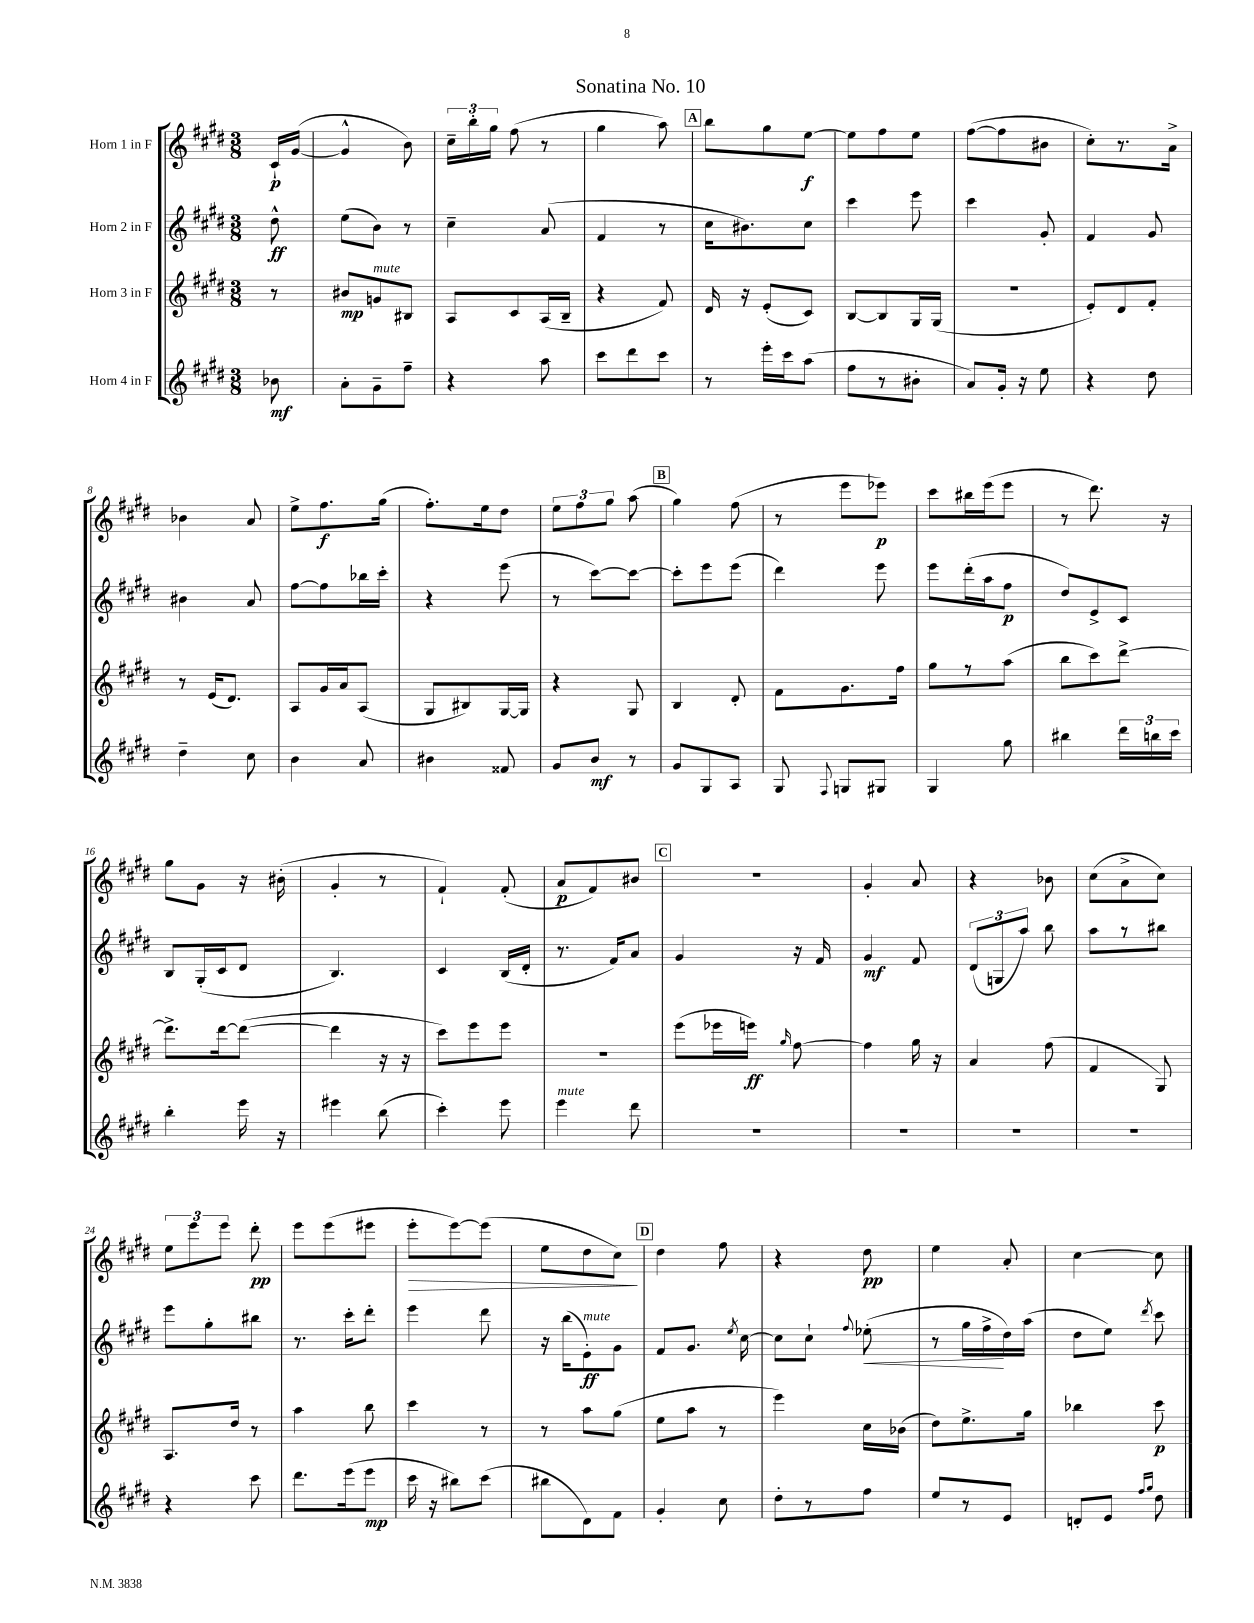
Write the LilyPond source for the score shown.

\header { title = "Sonatina No. 10" }
<<
\new StaffGroup <<
\new Staff = "s0" \with { instrumentName = "Horn 1 in F" } {
    \clef treble \key e \major \numericTimeSignature \time 3/8 \partial 8
    \autoBeamOff cis'16[-!\p gis'16]~( |
    gis'4-^ b'8) |
    \tuplet 3/2 { cis''16[-- b''16-. gis''16] } fis''8( r8 |
    gis''4 a''8) |
    \mark \markup { \box "A" } b''8[ gis''8 e''8]~\f |
    e''8[ fis''8 e''8] |
    fis''8[~( fis''8 bis'8] |
    cis''8[-.) r8. a'16]-> |
    bes'4 a'8 |
    e''8[-> fis''8.\f gis''16]( |
    fis''8.[-.) e''16 dis''8] |
    \tuplet 3/2 { e''8[ fis''8 gis''8] } a''8( |
    \mark \markup { \box "B" } gis''4) fis''8( |
    r8 e'''8[ ees'''8]\p) |
    cis'''8[ bis''16 e'''16( e'''8] |
    r8 dis'''8.) r16 |
    gis''8[ gis'8] r16 bis'16-.( |
    gis'4-. r8 |
    fis'4-!) fis'8-.( |
    a'8[\p fis'8) bis'8] |
    \mark \markup { \box "C" } R4. |
    gis'4-. a'8 |
    r4 bes'8 |
    cis''8[( a'8-> cis''8]) |
    \tuplet 3/2 { e''8[ e'''8 e'''8] } dis'''8-.\pp |
    e'''8[ e'''8( eis'''8] |
    e'''8[-.\> e'''8~) e'''8]( |
    e''8[ dis''8 cis''8]\!) |
    \mark \markup { \box "D" } dis''4 fis''8 |
    r4 dis''8\pp |
    e''4 a'8-. |
    cis''4~ cis''8 \bar "|." |
}
\new Staff = "s1" \with { instrumentName = "Horn 2 in F" } {
    \clef treble \key e \major \numericTimeSignature \time 3/8 \partial 8
    \autoBeamOff dis''8-^\ff |
    e''8[( b'8]) r8 |
    cis''4-- a'8( |
    fis'4 r8 |
    \mark \markup { \box "A" } cis''16[ bis'8.) cis''8] |
    cis'''4 e'''8 |
    cis'''4 gis'8-. |
    fis'4 gis'8 |
    bis'4 a'8 |
    fis''8[~ fis''8 bes''16 cis'''16]-. |
    r4 e'''8( |
    r8 cis'''8[~) cis'''8]~ |
    \mark \markup { \box "B" } cis'''8[-. e'''8 e'''8]( |
    dis'''4) e'''8 |
    e'''8[ dis'''16-.( a''16 fis''8]\p |
    dis''8[) e'8-> cis'8] |
    b8[ gis16-.( cis'16 dis'8] |
    b4.) |
    cis'4 b16[( dis'16]-. |
    r8. fis'16[) a'8] |
    \mark \markup { \box "C" } gis'4 r16 fis'16 |
    gis'4\mf fis'8 |
    \tuplet 3/2 { dis'8[( g8 a''8]) } b''8 |
    a''8[ r8 bis''8] |
    e'''8[ gis''8-. bis''8] |
    r8. cis'''16[-. dis'''8]-. |
    e'''4 dis'''8 |
    r16 b''16[( e'8-.\ff^\markup { \italic "mute" }) gis'8] |
    \mark \markup { \box "D" } fis'8[ gis'8.] \acciaccatura { e''8 } cis''16~ |
    cis''8[ cis''8]-! \appoggiatura { fis''8 } ees''8-.\<( |
    r8 gis''16[ fis''16->\! dis''16) a''16]( |
    dis''8[ e''8]) \acciaccatura { dis'''8 } cis'''8 \bar "|." |
}
\new Staff = "s2" \with { instrumentName = "Horn 3 in F" } {
    \clef treble \key e \major \numericTimeSignature \time 3/8 \partial 8
    \autoBeamOff r8 |
    bis'8[\mp g'8^\markup { \italic "mute" } bis8] |
    a8[ cis'8 a16( b16]-- |
    r4 fis'8) |
    \mark \markup { \box "A" } dis'16 r16 e'8[-.( cis'8]) |
    b8[~ b8 gis16 gis16]( |
    R4. |
    e'8[-.) dis'8 fis'8]-. |
    r8 e'16[( dis'8.]) |
    a8[ gis'16 a'16 a8]( |
    gis8[ bis8) gis16~ gis16] |
    r4 gis8 |
    \mark \markup { \box "B" } b4 dis'8-. |
    fis'8[ gis'8. fis''16] |
    gis''8[ r8 a''8]( |
    b''8[ cis'''8) dis'''8]~-> |
    dis'''8.[-> dis'''16~ dis'''8]~( |
    dis'''4 r16 r16 |
    cis'''8[) e'''8 e'''8] |
    R4. |
    \mark \markup { \box "C" } e'''8[( ees'''16 e'''16]\ff) \grace { gis''16 } fis''8~ |
    fis''4 gis''16 r16 |
    a'4 fis''8( |
    fis'4 gis8) |
    a8.[ dis''16] r8 |
    a''4 b''8 |
    cis'''4 r8 |
    r8 a''8[ gis''8]( |
    \mark \markup { \box "D" } e''8[ a''8] r8 |
    e'''4) cis''16[ bes'16]( |
    dis''8[) e''8.-> gis''16] |
    bes''4 cis'''8\p \bar "|." |
}
\new Staff = "s3" \with { instrumentName = "Horn 4 in F" } {
    \clef treble \key e \major \numericTimeSignature \time 3/8 \partial 8
    \autoBeamOff bes'8\mf |
    a'8[-. gis'8-- fis''8]-- |
    r4 a''8 |
    cis'''8[ dis'''8 cis'''8] |
    \mark \markup { \box "A" } r8 e'''16[-. cis'''16 a''8]( |
    fis''8[ r8 bis'8]-. |
    a'8[) gis'16]-. r16 e''8 |
    r4 dis''8 |
    dis''4-- cis''8 |
    b'4 a'8 |
    bis'4 fisis'8 |
    gis'8[ b'8]\mf r8 |
    \mark \markup { \box "B" } gis'8[ gis8 a8] |
    gis8 \appoggiatura { fis8 } g8[ gis8] |
    gis4 gis''8 |
    bis''4 \tuplet 3/2 { dis'''16[ b''16 cis'''16] } |
    b''4-. e'''16 r16 |
    eis'''4 b''8( |
    cis'''4-.) e'''8 |
    e'''4^\markup { \italic "mute" } dis'''8 |
    \mark \markup { \box "C" } R4. |
    R4. |
    R4. |
    R4. |
    r4 cis'''8 |
    dis'''8.[ e'''16( e'''8]\mp |
    cis'''16 r16 bis''8[) cis'''8]( |
    bis''8[ dis'8) fis'8] |
    \mark \markup { \box "D" } gis'4-. cis''8 |
    dis''8[-. r8 fis''8] |
    e''8[ r8 e'8] |
    d'8[-. e'8] \grace { fis''16[ gis''16] } dis''8 \bar "|." |
}
>>
>>
